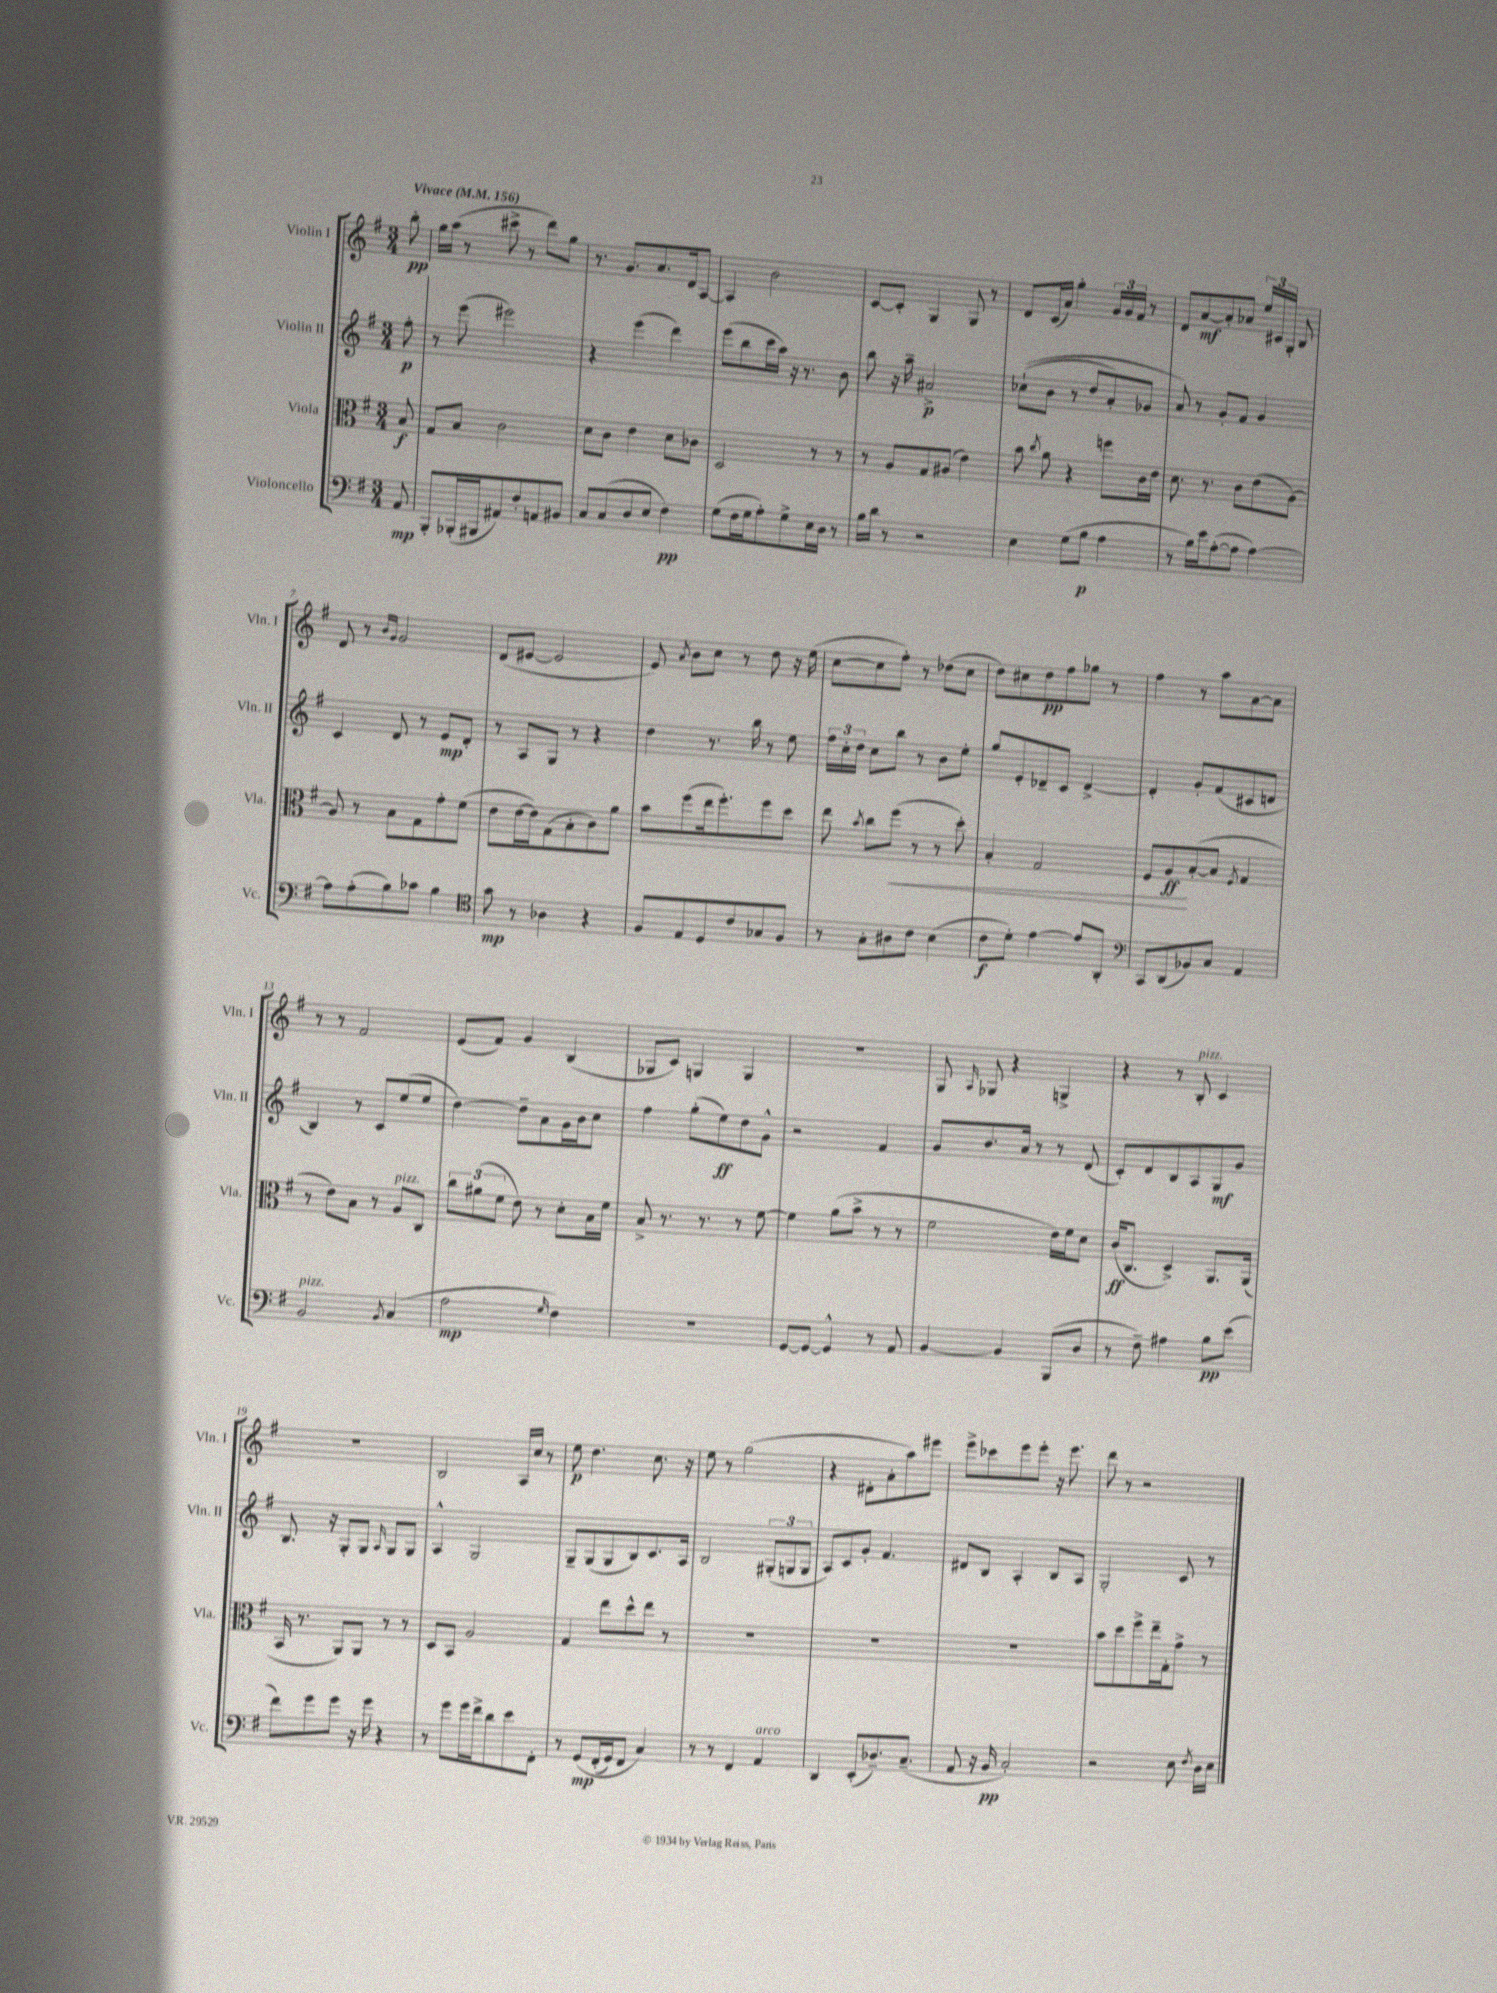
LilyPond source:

<<
\new StaffGroup <<
\new Staff = "s0" \with { instrumentName = "Violin I" shortInstrumentName = "Vln. I" } {
    \clef treble \key g \major \numericTimeSignature \time 3/4 \partial 8 \tempo "Vivace" 4 = 156
    \autoBeamOff b''8-.\pp |
    g''16[ a''16]( r8 cis'''8-> r8 d'''8[) g''8] |
    r8. g'8.[ a'8. d'16 a8]~ |
    a4 b'2 |
    c'8[~ c'8]-. g4 g8 r8 |
    d'8[ c'16( a'16]) g''4-. \tuplet 3/2 { g'16[ g'16 fis'16] } r8 |
    d'8[ a'8~\mf a'8-. aes'8] \tuplet 3/2 { e''16[ cis'16 g16]-. } b8 |
    d'8 r8 \grace { b'16[ g'16] } g'2 |
    d'8[( eis'8]~ eis'2 |
    e'8) \acciaccatura { a'8 } b'8[ c''8] r8 d''8 r16 e''16( |
    c''8[~ c''8 fis''8]-.) r8 des''8[( c''8] |
    d''8[) cis''8 d''8\pp fis''8 ges''8] r8 |
    fis''4 r8 a''8[ a'8~ a'8] |
    r8 r8 fis'2 |
    e'8[( fis'8]) g'4 b4( |
    ges8[ c'8]) g4 g4 |
    R2. |
    g8 \grace { a16 } ges8 r4 g4-> |
    r4 r8 b8-.^\markup { \italic "pizz." } c'4 |
    R2. |
    b2 a16[ c''16] r8 |
    e''8\p d''4. c''8. r16 |
    e''8 r8 g''2( |
    r4 dis'8[-. a'8-. a''8) eis'''8] |
    e'''8[-> ces'''8 e'''8 e'''8]-. r16 e'''8. |
    d'''8 r8 r2 \bar "|." |
}
\new Staff = "s1" \with { instrumentName = "Violin II" shortInstrumentName = "Vln. II" } {
    \clef treble \key g \major \numericTimeSignature \time 3/4 \partial 8
    \autoBeamOff fis''8-.\p |
    r8 e'''8( eis'''2) |
    r4 e'''4( d'''4) |
    e'''8[( b''8 c'''16 a''16]) r16 r8. b'8 |
    b''8 r16 a''16-- ais'2->\p |
    ces''8[-!(\( b'8] r8 d''8[ a'8-.) ges'8] |
    a'8\) r8 g'8[-. fis'8] g'4 |
    c'4 d'8 r8 e'8[\mp d'8]-. |
    r8 a8[ g8] r8 r4 |
    d''4 r8. b''16 r8 e''8 |
    \tuplet 3/2 { fis''16[ c''16-. d''16] } c''8[ b''8] r8 b'8[ e''8]-. |
    g''8[ e'8-. des'8-- c'8] des'4~-> |
    des'4-. g'8[-. fis'8( cis'8 d'8] |
    b4) r8 c'8[ e''8( e''8] |
    d''4~) d''8[-- a'8 g'16 b'16 c''8] |
    fis''4 g''8[-.( e''8\ff) d''8 g'8]-^ |
    r2 fis'4 |
    g'8[ b'8. a'16] r8 r8 d'8( |
    c'8[-.) d'8 b8 a8 g8\mf g'8] |
    b8. r16 g8[-. g8] \grace { a16 } g8[ g8] |
    a4-^ g2 |
    g8[-- g8( g8 b8) c'8. a16] |
    b2 \tuplet 3/2 { gis8[-.( g8 g8] } |
    a8[) c'8 g'8]-. fis'4. |
    dis'8[ b8] a4-. b8[ a8] |
    g2-. c'8 r8 \bar "|." |
}
\new Staff = "s2" \with { instrumentName = "Viola" shortInstrumentName = "Vla." } {
    \clef alto \key g \major \numericTimeSignature \time 3/4 \partial 8
    \autoBeamOff b8\f |
    g8[ b8] c'2 |
    d'8[ c'8] e'4 d'8[ ces'8] |
    d2 r8 r8 |
    r8 a8[ g8 ais8]( e'4) |
    b'8 \acciaccatura { c''8 } a'8 r4 f''8[ c'16 e'16] |
    d'8. r8. c'8[ e'8( a8]~) |
    a8 r8 b8[ g8 g'8-. fis'8]( |
    e'8[ e'16~ e'16) g8( b8-. c'8) a'8] |
    b'8[ fis''8( e''16 fis''8.-.) fis''8 d''8] |
    e''8 \acciaccatura { b'8 } c''8[ fis''8]\<( r8 r8 d''8-.) |
    b4-. g2 |
    fis8[ a8\ff\! b8~-.( b8] \acciaccatura { fis8 } g4 |
    r8 e'8[) b8] r8 a8[^\markup { \italic "pizz." } c8] |
    \tuplet 3/2 { c''8[ ais'8( fis'8] } e'8) r8 d'8[-. b16 fis'16] |
    b8-> r8. r8. r8 fis'8~ |
    fis'4 a'8[( b'8]-> r8 r8 |
    fis'2 e'16[) fis'16 d'8] |
    c'16[\ff( c8.] d4->) a,8.[ a,16]( |
    b,16 r8. a,8[) a,8] r8 r8 |
    d8[ b,8] a2 |
    g4 e''8[ d''8-^ e''8] r8 |
    R2. |
    R2. |
    R2. |
    b'8[ d''8 fis''8-> e''16-- g16-. g'8]-> r8 \bar "|." |
}
\new Staff = "s3" \with { instrumentName = "Violoncello" shortInstrumentName = "Vc." } {
    \clef bass \key g \major \numericTimeSignature \time 3/4 \partial 8
    \autoBeamOff a,8\mp |
    b,,8[-. bes,,16-.( bis,,16 ais,8) fis8-. a,8 bis,8] |
    c8[ c8( d8 e8] fis4\pp) |
    g8[( fis16 g16 a8-.) g8-> e16 d16] r8 |
    b16[ d'16] r8 r2 |
    e4 g8[( b8]\p a4 |
    r8 b16[) e'16 a8~-.( a8] a4~) |
    a8[ a8-.( b8) ces'8] b4 |
    \clef tenor g'8\mp r8 aes4 r4 |
    fis8[ e8 d8 c'8 ges8 fis8] |
    r8 g8[-. ais8 c'8] b4( |
    c'8[\f d'8]-.) e'4~ e'8[ a,8]-. |
    \clef bass c,8[ d,8( bes,8) c8] a,4 |
    b,2^\markup { \italic "pizz." } \acciaccatura { b,8 } c4( |
    a2\mp \grace { g16 } fis4) |
    R2. |
    g,8[~ g,8]~ g,4-^ r8 a,8 |
    b,4~ b,4 b,,8[( d8] |
    r8 fis8--) ais4 b8[\pp e'8]( |
    fis'8[) g'8 g'8] r16 g'16 r4 |
    r8 g'8[ g'16 fis'16-> d'8 e'8 fis,8]-. |
    r8 g,8[\mp\( fis,16-.( g,16) fis,8] c4\) |
    r8 r8 fis,4 a,4^\markup { \italic "arco" } |
    d,4 e,8[-.( des8.--) c8.]--( |
    a,8 r16 b,16\pp c2-.) |
    r2 e8 \acciaccatura { fis8 } d16[ e16] \bar "|." |
}
>>
>>
